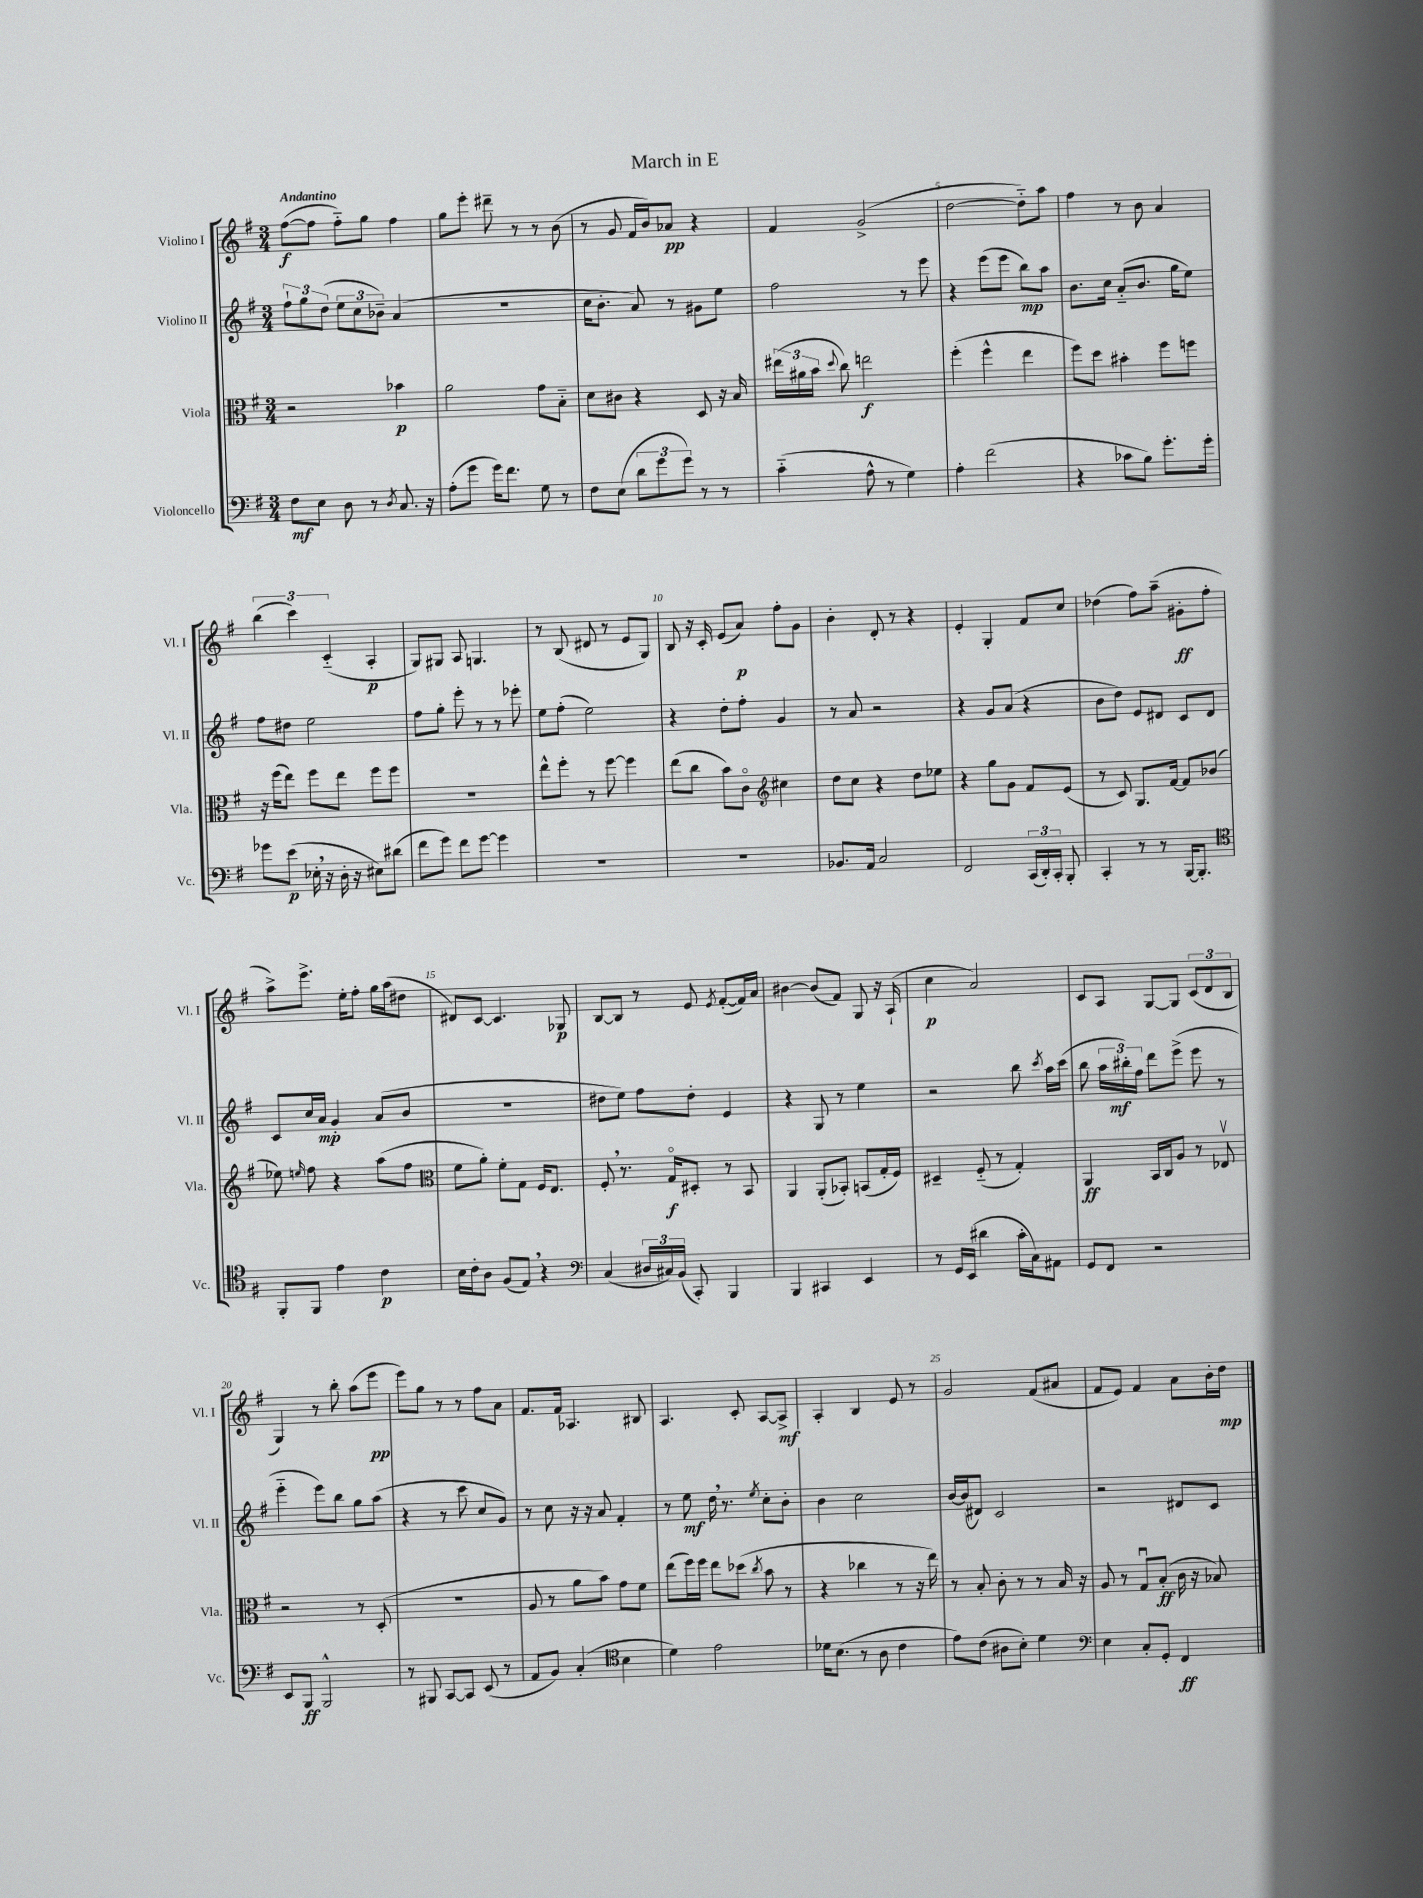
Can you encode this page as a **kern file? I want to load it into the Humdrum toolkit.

**kern	**dynam	**kern	**dynam	**kern	**dynam	**kern	**dynam
*part4	*part4	*part3	*part3	*part2	*part2	*part1	*part1
*staff4	*staff4	*staff3	*staff3	*staff2	*staff2	*staff1	*staff1
*I"Violoncello	*	*I"Viola	*	*I"Violino II	*	*I"Violino I	*
*I'Vc.	*	*I'Vla.	*	*I'Vl. II	*	*I'Vl. I	*
*clefF4	*	*clefC3	*	*clefG2	*	*clefG2	*
*k[f#]	*	*k[f#]	*	*k[f#]	*	*k[f#]	*
*M3/4	*	*M3/4	*	*M3/4	*	*M3/4	*
=1	=1	=1	=1	=1	=1	=1	=1
!	!	!	!	!	!	!LO:TX:a:B:t=Andantino	!
8F#\L	mf	2r	.	12ff#`\L	.	([8ff#\L	f
.	.	.	.	12gg\	.	.	.
8E\J	.	.	.	.	.	8ff#\J]	.
.	.	.	.	(12dd\J	.	.	.
8D\	.	.	.	12ee\L	.	8ff#\L)	.
.	.	.	.	12cc\	.	.	.
8r	.	.	.	.	.	8gg\J	.
.	.	.	.	12b-X~\J)	.	.	.
8qD/	.	.	.	.	.	.	.
8.C/	.	4b-X\	p	(4a/	.	4ff#\	.
16r	.	.	.	.	.	.	.
=2	=2	=2	=2	=2	=2	=2	=2
(8A'\L	.	2a\	.	2.r	.	8gg\L	.
8g\J	.	.	.	.	.	8eee'\J	.
16g\KL)	.	.	.	.	.	8ddd#X~\	.
8.f#\J	.	.	.	.	.	.	.
.	.	.	.	.	.	8r	.
8G\	.	8g\L	.	.	.	8r	.
8r	.	8B\J	.	.	.	(8b\	.
=3	=3	=3	=3	=3	=3	=3	=3
8F#\L	.	8d\L	.	16cc\KL	.	8r	.
.	.	.	.	8.b'\J	.	.	.
(8E\J	.	8c#X\J	.	.	.	8g/	.
12d\L	.	4r	.	8a/)	.	16f#/LL	.
.	.	.	.	.	.	16b/J)	.
12g\	.	.	.	.	.	.	.
.	.	.	.	8r	.	8a-X/J	pp
12g\J)	.	.	.	.	.	.	.
8r	.	8D/	.	8g#X\L	.	4r	.
8r	.	16r	.	8ee\J	.	.	.
.	.	16B/	.	.	.	.	.
=4	=4	=4	=4	=4	=4	=4	=4
(4c\	.	(24ee#X\LL	.	2ff#\	.	4f#/	.
.	.	24a#X\	.	.	.	.	.
.	.	24b\JJ	.	.	.	.	.
.	.	8qqdd/	.	.	.	.	.
.	.	8cc\)	.	.	.	.	.
8A^^\	.	2een\	f	.	.	(2g^/	.
8r	.	.	.	.	.	.	.
4G\)	.	.	.	8r	.	.	.
.	.	.	.	8eee\	.	.	.
=5	=5	=5	=5	=5	=5	=5	=5
4A'\	.	(4ff#'\	.	4r	.	[2dd\	.
(2f#\	.	4ff#^^\	.	(8eee\L	.	.	.
.	.	.	.	8eee\J	.	.	.
.	.	4ee\	.	8bb\L)	mp	8dd\L])	.
.	.	.	.	8aa\J	.	8aa\J	.
=6	=6	=6	=6	=6	=6	=6	=6
4r	.	8ff#\L)	.	8.b\L	.	4ff#\	.
.	.	8dd\J	.	.	.	.	.
.	.	.	.	16cc\Jk	.	.	.
8c-X\L	.	4b#X'\	.	(8a/L	.	8r	.
8B\J)	.	.	.	8.b/J	.	8b\	.
8.g'\L	.	8ff#\L	.	.	.	4a/	.
.	.	.	.	16gg\KL	.	.	.
.	.	8ffn\J	.	8ee\J)	.	.	.
16g'\Jk	.	.	.	.	.	.	.
!!LO:LB:g=z
=7	=7	=7	=7	=7	=7	=7	=7
8g-X\L	.	16r	.	8ff#\L	.	(6bb\	.
.	.	(16ff#\KL	.	.	.	.	.
(8e\J	p	8ee\J)	.	8dd#X\J	.	.	.
.	.	.	.	.	.	6ccc\)	.
16E-X',\	.	8ff#\L	.	2ee\	.	.	.
16r	.	.	.	.	.	.	.
.	.	.	.	.	.	(6c/	.
16D'\	.	8ee\J	.	.	.	.	.
16r	.	.	.	.	.	.	.
8E#X\L)	.	8ff#\L	.	.	.	4A'/	p
(8d#X\J	.	8ff#\J	.	.	.	.	.
=8	=8	=8	=8	=8	=8	=8	=8
8f#\L	.	2.r	.	8ff#\L	.	8G/L)	.
8g\J)	.	.	.	8gg'\J	.	8G#X/J	.
8f#\L	.	.	.	8eee'\	.	8A/	.
[8g\J	.	.	.	8r	.	4.Gn/	.
4g\]	.	.	.	8r	.	.	.
.	.	.	.	8eee-X'\	.	.	.
=9	=9	=9	=9	=9	=9	=9	=9
2.r	.	8ee^^\L	.	8ee\L	.	8r	.
.	.	8ff#'\J	.	(8ff#'\J	.	(8B/	.
.	.	8r	.	2ee\)	.	8d#X/	.
.	.	[8ff#\	.	.	.	8r	.
.	.	4ff#\]	.	.	.	8e/L	.
.	.	.	.	.	.	8G/J)	.
=10	=10	=10	=10	=10	=10	=10	=10
2.r	.	(8ee\L	.	4r	.	8B/	.
.	.	8cc\J	.	.	.	16r	.
.	.	.	.	.	.	16c'/	.
.	.	8b\L)	.	8dd'\L	.	(8e/L	.
.	.	8c\J	.	8ff#'\J	.	8a/J)	p
*	*	*clefG2	*	*	*	*	*
.	.	4cc#X\	.	4g/	.	8ff#'\L	.
.	.	.	.	.	.	8g\J	.
=11	=11	=11	=11	=11	=11	=11	=11
8.BB-X/L	.	8dd\L	.	8r	.	4b'\	.
.	.	8cc\J	.	8a/	.	.	.
16AA/Jk	.	.	.	.	.	.	.
2C/	.	4r	.	2r	.	8d'/	.
.	.	.	.	.	.	8r	.
.	.	8dd\L	.	.	.	4r	.
.	.	8ee-X\J	.	.	.	.	.
=12	=12	=12	=12	=12	=12	=12	=12
2FF#/	.	4r	.	4r	.	4e'/	.
.	.	8gg\L	.	8g/L	.	4G'/	.
.	.	8g\J	.	(8a/J	.	.	.
(24CC/LL	.	8f#/L	.	4r	.	8f#/L	.
24DD'/)	.	.	.	.	.	.	.
24CC'/JJ	.	.	.	.	.	.	.
8BBB'/	.	(8e/J	.	.	.	8cc/J	.
=13	=13	=13	=13	=13	=13	=13	=13
4CC'/	.	8r	.	8b\L	.	(4dd-X\	.
.	.	8c/)	.	8dd\J)	.	.	.
8r	.	8.G/L	.	8e/L	.	8ff#\L)	.
8r	.	.	.	8d#X/J	.	(8aa~\J	.
.	.	[16f#/Jk	.	.	.	.	.
[16BBB/KL	.	8f#/L]	.	8c/L	.	8g#X'\L	ff
8.BBB'/J]	.	.	.	.	.	.	.
.	.	(8b-X/J	.	8d#/J	.	8ff#'\J	.
!!LO:LB:g=z
=14	=14	=14	=14	=14	=14	=14	=14
*clefC4	*	*	*	*	*	*	*
8FF#'/L	.	8ee-X\)	.	8c/L	.	8aa^\L)	.
.	.	16qqeen/	.	.	.	.	.
8FF#/J	.	8ff#\	.	16cc/L	.	8.eee^\J	.
.	.	.	.	16a/JJ	mp	.	.
4e\	.	4r	.	4g'/	.	.	.
.	.	.	.	.	.	16ee'\KL	.
.	.	.	.	.	.	8ff#'\J	.
4c\	p	(8aa\L	.	(8a/L	.	16gg\LL	.
.	.	.	.	.	.	(16aa\J	.
.	.	8ff#\J	.	8b/J	.	8dd#X\J	.
=15	=15	=15	=15	=15	=15	=15	=15
*	*	*clefC3	*	*	*	*	*
16B\LL	.	8f#\L	.	2.r	.	8d#X/L)	.
16c'\J	.	.	.	.	.	.	.
8A\J	.	8a'\J)	.	.	.	[8c/J	.
(8F#/L	.	8f#'\L	.	.	.	4.c/]	.
8E,/J)	.	8G\J	.	.	.	.	.
4r	.	16F#/KL	.	.	.	.	.
.	.	8.E/J	.	.	.	.	.
.	.	.	.	.	.	8G-X/	p
=16	=16	=16	=16	=16	=16	=16	=16
*clefF4	*	*	*	*	*	*	*
(4C/	.	8F#',/	.	8dd#X\L	.	[8B/L	.
.	.	8.r	.	8ee\J)	.	8B/J]	.
24D#X/LL	.	.	.	8ff#\L	.	8r	.
24C#X/)	.	.	.	.	.	.	.
.	.	16G/KL	f	.	.	.	.
(24BB/JJ	.	.	.	.	.	.	.
8CC'/)	.	8D#X'/J	.	8dd#'\J	.	8e/	.
.	.	.	.	.	.	8qe/	.
4BBB/	.	8r	.	4e/	.	([8f#'/L	.
.	.	8BB/	.	.	.	16f#/L])	.
.	.	.	.	.	.	16a/JJ	.
=17	=17	=17	=17	=17	=17	=17	=17
4BBB/	.	4AA/	.	4r	.	[4b#X\	.
4CC#X/	.	(8AA'/L	.	8G/	.	(8b#/L]	.
.	.	8BB-X'/J)	.	8r	.	8f#/J)	.
4EE/	.	(8BBn/L	.	4ee\	.	8G/	.
.	.	16G'/L	.	.	.	16r	.
.	.	16F#/JJ)	.	.	.	(16A`/	.
=18	=18	=18	=18	=18	=18	=18	=18
8r	.	4D#X~/	.	2r	.	4cc\	p
16GG/LL	.	.	.	.	.	.	.
(16EE/JJ	.	.	.	.	.	.	.
4d#X\	.	(8F#/	.	.	.	2a/)	.
.	.	8r	.	.	.	.	.
16c'\LL	.	4G'/)	.	8bb\	.	.	.
16C\J)	.	.	.	.	.	.	.
.	.	.	.	8qccc/	.	.	.
8AA#X\J	.	.	.	16aa\LL	.	.	.
.	.	.	.	(16ccc\JJ	.	.	.
=19	=19	=19	=19	=19	=19	=19	=19
8GG/L	.	4AA/	ff	8bb\	.	8c/L	.
8FF#/J	.	.	.	24aa\LL	.	8A/J	.
.	.	.	.	24bb#X'\)	mf	.	.
.	.	.	.	24ff#\JJ	.	.	.
2r	.	16BB/LL	.	8ddd\L	.	[8G/L	.
.	.	16C/J	.	.	.	.	.
.	.	8A/J	.	(8eee^\J	.	8G/J]	.
.	.	8r	.	8eee\	.	(12c/L	.
.	.	.	.	.	.	12d/	.
.	.	8E-Xv/	.	8r	.	.	.
.	.	.	.	.	.	12B/J	.
!!LO:LB:g=z
=20	=20	=20	=20	=20	=20	=20	=20
8EE/L	.	2r	.	4eee\	.	4G/)	.
8BBB/J	ff	.	.	.	.	.	.
2BBB^^/	.	.	.	8eee\L)	.	8r	.
.	.	.	.	8bb\J	.	8bb'\	.
.	.	8r	.	8gg\L	.	(8aa\L	.
.	.	(8D'/	.	(8aa\J	.	8eee\J	pp
=21	=21	=21	=21	=21	=21	=21	=21
8r	.	2.r	.	4r	.	8eee\L)	.
8BBB#X/	.	.	.	.	.	8gg\J	.
[8CC/L	.	.	.	8r	.	8r	.
8CC/J]	.	.	.	8ccc\	.	8r	.
(8EE/	.	.	.	8cc/L	.	8ff#\L	.
8r	.	.	.	8g/J)	.	8a\J	.
=22	=22	=22	=22	=22	=22	=22	=22
8AA/L	.	8A/	.	8r	.	8.f#/L	.
8BB/J)	.	8r	.	8cc\	.	.	.
.	.	.	.	.	.	16f#/Jk	.
(4C'/	.	8a\L	.	16r	.	4.A-X/	.
.	.	.	.	16r	.	.	.
.	.	8b\J)	.	8a/	.	.	.
*clefC4	*	*	*	*	*	*	*
4B\	.	8g\L	.	4f#'/	.	.	.
.	.	8f#\J	.	.	.	8B#X/	.
=23	=23	=23	=23	=23	=23	=23	=23
4d\)	.	(8ee\L	.	8r	.	4.A/	.
.	.	16ff#\L)	.	8ee\	mf	.	.
.	.	16ff#\JJ	.	.	.	.	.
2e\	.	8ee\L	.	16dd,\	.	.	.
.	.	.	.	8.r	.	.	.
.	.	(8dd-X\J	.	.	.	8c'/	.
.	.	8qcc/	.	8qee/	.	.	.
.	.	8b\	.	8cc'\L	.	[8A/L	.
.	.	8r	.	8b'\J	.	8A^/J]	mf
=24	=24	=24	=24	=24	=24	=24	=24
16d-X\KL	.	4r	.	4b\	.	4A'/	.
(8.B\J	.	.	.	.	.	.	.
8r	.	4cc-X\	.	2cc\	.	4B/	.
8A\	.	.	.	.	.	.	.
4c\	.	8r	.	.	.	8e/	.
.	.	16r	.	.	.	8r	.
.	.	16ee\)	.	.	.	.	.
=25	=25	=25	=25	=25	=25	=25	=25
8e\L)	.	8r	.	[16b/LL	.	2g/	.
.	.	.	.	(16b/J]	.	.	.
(8c\J	.	8B'/	.	8d#X/J)	.	.	.
8A#X\L	.	8c'\	.	2c/	.	.	.
8B'\J)	.	8r	.	.	.	.	.
4d\	.	8r	.	.	.	(8f#/L	.
.	.	16B/	.	.	.	8a#X/J	.
.	.	16r	.	.	.	.	.
=26	=26	=26	=26	=26	=26	=26	=26
*clefF4	*	*	*	*	*	*	*
4E\	.	8A/	.	2r	.	8f#/L	.
.	.	8r	.	.	.	8e/J)	.
8C'/L	.	8Gu/L	.	.	.	4f#/	.
8GG'/J	.	(8B'/J	ff	.	.	.	.
4FF#/	ff	16c\	.	8d#X/L	.	8a\L	.
.	.	16r	.	.	.	.	.
.	.	8B-X/)	.	8c/J	.	16b'\L	.
.	.	.	.	.	.	16dd\JJ	mp
==	==	==	==	==	==	==	==
*-	*-	*-	*-	*-	*-	*-	*-
